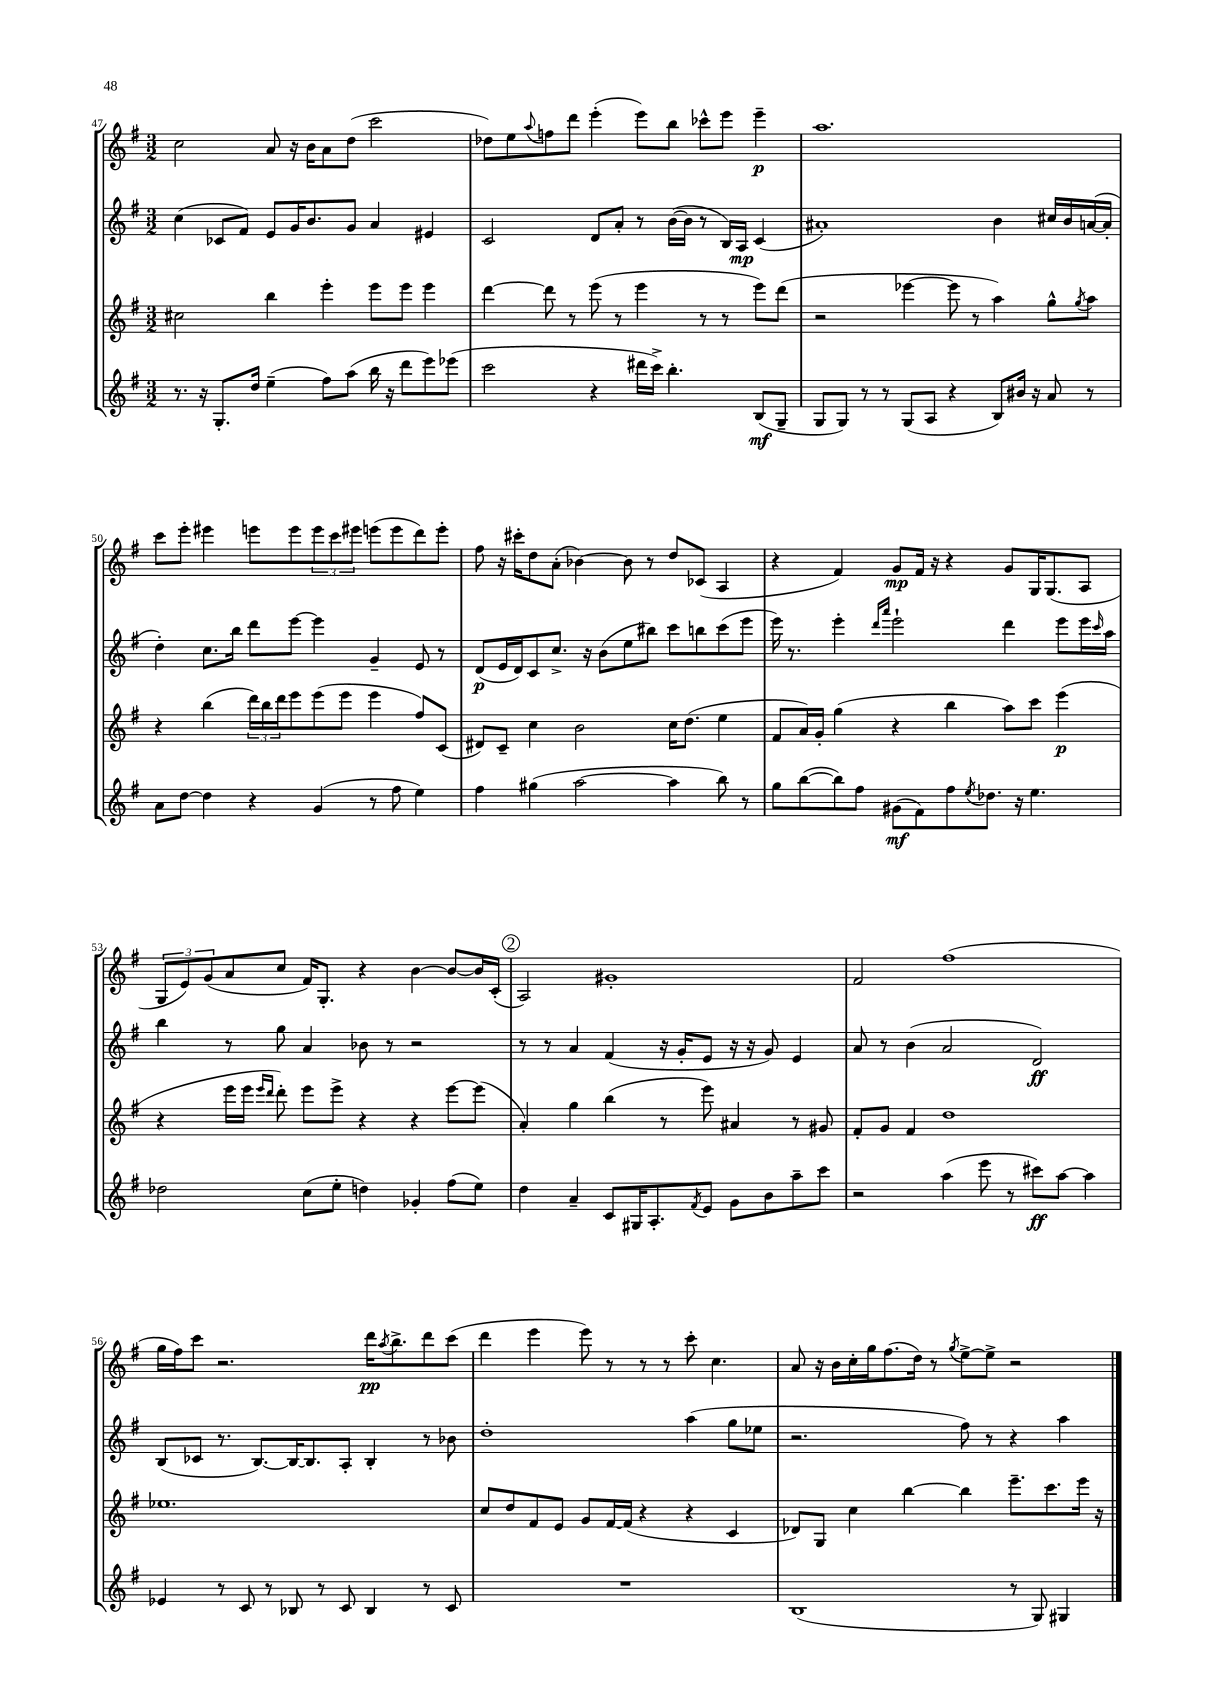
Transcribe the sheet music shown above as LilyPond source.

<<
\new StaffGroup <<
\new Staff = "s0" {
    \clef treble \key g \major \numericTimeSignature \time 3/2
    c''2 a'8 r16 b'16 a'8 d''8( c'''2 |
    des''8) e''8 \appoggiatura { a''8 } f''8 d'''8 e'''4-.( e'''8) b''8 ces'''8-^ e'''8 e'''4--\p |
    a''1. |
    c'''8 e'''8-. eis'''4 e'''8 e'''8 \tuplet 3/2 { e'''8 c'''8 eis'''8 } e'''8( e'''8 d'''8) e'''8-. |
    fis''8 r16 cis'''16-. d''8 a'8-.( bes'4~) bes'8 r8 d''8 ces'8( a4 |
    r4 fis'4) g'8\mp fis'16 r16 r4 g'8 g16 g8.( a8 |
    \tuplet 3/2 { g8 e'8) g'8( } a'8 c''8 fis'16) g8.-. r4 b'4~ b'8~ b'16 c'16-.( |
    \mark \markup { \circle "2" } a2) gis'1-. |
    fis'2 fis''1( |
    g''16 fis''16) c'''8 r2. d'''16\pp \acciaccatura { a''8 } b''8.-> d'''8 c'''8( |
    d'''4 e'''4 e'''8) r8 r8 r8 c'''8-. c''4. |
    a'8 r16 b'16 c''16-. g''16 fis''8.( d''16) r8 \acciaccatura { g''8 } e''8~-> e''8-> r2 \bar "|." |
}
\new Staff = "s1" {
    \clef treble \key g \major \numericTimeSignature \time 3/2
    c''4( ces'8 fis'8) e'8 g'16 b'8. g'8 a'4 eis'4 |
    c'2 d'8 a'8-. r8 b'16~( b'16 r8 b16) a16\mp c'4( |
    ais'1-.) b'4 cis''16 b'16 a'16~( a'16-. |
    d''4-.) c''8. b''16 d'''8 e'''8~ e'''4 g'4-- e'8 r8 |
    d'8\p( e'16 d'16) c'8 c''8.-> r16 b'8( e''8 bis''8) c'''8 b''8 c'''8( e'''8 |
    e'''16) r8. e'''4-. \grace { d'''16 a'''16 } e'''2-! d'''4 e'''8 e'''16 \grace { c'''16 } a''16 |
    b''4 r8 g''8 a'4 bes'8 r8 r2 |
    \mark \markup { \circle "2" } r8 r8 a'4 fis'4( r16 g'16-. e'8 r16 r16 g'8) e'4 |
    a'8 r8 b'4( a'2 d'2\ff) |
    b8( ces'8 r8. b8.~) b16~ b8. a8-. b4-. r8 bes'8 |
    d''1-. a''4( g''8 ees''8 |
    r2. fis''8) r8 r4 a''4 \bar "|." |
}
\new Staff = "s2" {
    \clef treble \key g \major \numericTimeSignature \time 3/2
    cis''2 b''4 e'''4-. e'''8 e'''8 e'''4 |
    d'''4~ d'''8 r8 e'''8( r8 e'''4 r8 r8 e'''8) d'''8( |
    r2 ees'''4~ ees'''8 r8 a''4) g''8-^ \acciaccatura { g''8 } a''8 |
    r4 b''4( \tuplet 3/2 { d'''16) b''16 d'''16 } e'''8 e'''8( e'''8 e'''4 fis''8) c'8( |
    dis'8) c'8-- c''4 b'2 c''16 d''8.( e''4 |
    fis'8 a'16) g'16-. g''4( r4 b''4 a''8) c'''8 e'''4\p( |
    r4 e'''16 e'''16 \grace { e'''16 d'''16 } d'''8-.) e'''8 e'''8-> r4 r4 e'''8~ e'''8( |
    \mark \markup { \circle "2" } a'4-.) g''4 b''4( r8 e'''8) ais'4 r8 gis'8 |
    fis'8-. g'8 fis'4 d''1 |
    ees''1. |
    c''8 d''8 fis'8 e'8 g'8 fis'16~ fis'16( r4 r4 c'4 |
    des'8) g8 c''4 b''4~ b''4 e'''8.-- c'''8. e'''16 r16 \bar "|." |
}
\new Staff = "s3" {
    \clef treble \key g \major \numericTimeSignature \time 3/2
    r8. r16 g8.-. d''16 e''4--( fis''8) a''8( b''16 r16 d'''8 e'''8) ees'''8( |
    c'''2 r4 dis'''16 c'''16->) b''4.-. b8\mf( g8-- |
    g8 g8) r8 r8 g8( a8 r4 b8) bis'16 r16 a'8 r8 |
    a'8 d''8~ d''4 r4 g'4( r8 fis''8 e''4) |
    fis''4 gis''4( a''2~ a''4 b''8) r8 |
    g''8 b''8~( b''8) fis''8 gis'8\mf( fis'8) fis''8 \acciaccatura { e''8 } des''8. r16 e''4. |
    des''2 c''8( e''8-. d''4) ges'4-. fis''8( e''8) |
    \mark \markup { \circle "2" } d''4 a'4-- c'8 gis16 a8.-. \acciaccatura { fis'8 } e'8 g'8 b'8 a''8-- c'''8 |
    r2 a''4( e'''8 r8 cis'''8\ff) a''8~ a''4 |
    ees'4 r8 c'8 r8 bes8 r8 c'8 bes4 r8 c'8 |
    R1. |
    b1( r8 g8) gis4 \bar "|." |
}
>>
>>
\layout { \context { \Score currentBarNumber = #47 } }
